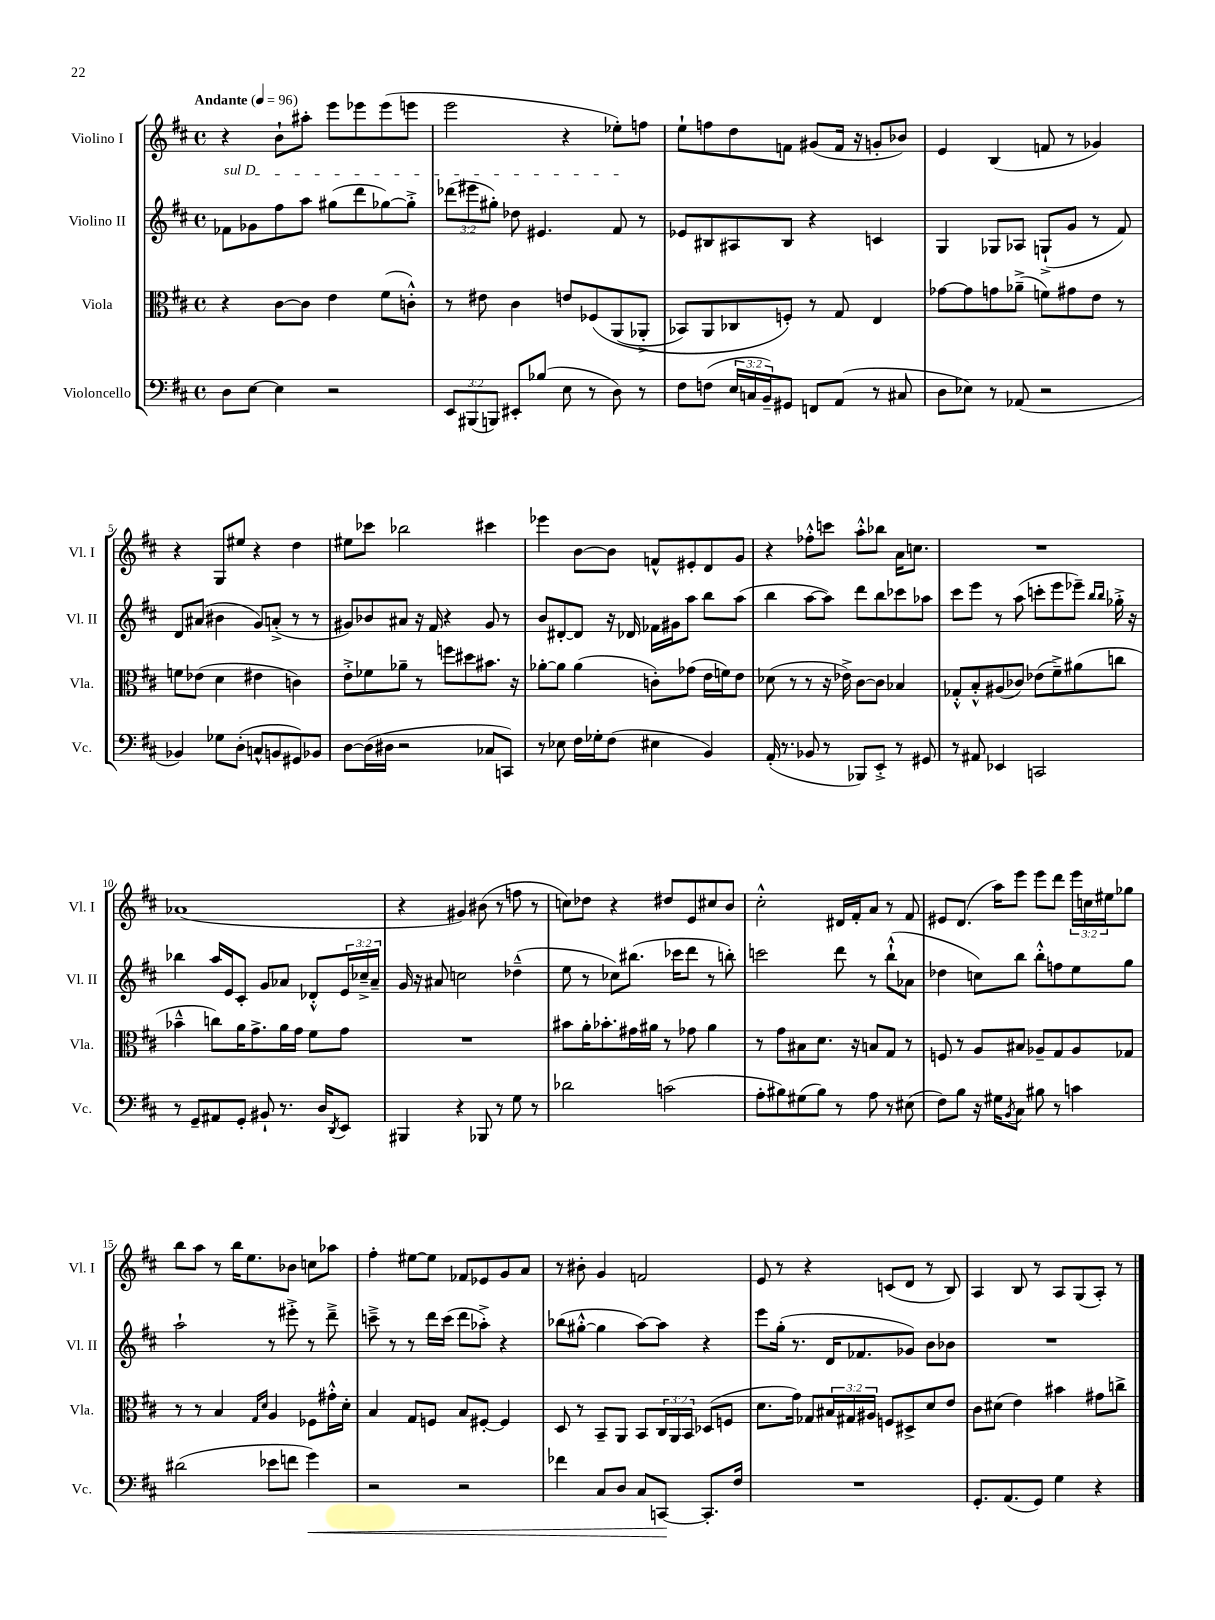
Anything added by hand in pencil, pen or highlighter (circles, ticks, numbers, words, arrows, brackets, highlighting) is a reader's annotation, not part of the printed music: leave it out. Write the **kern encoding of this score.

**kern	**kern	**kern	**kern
*staff4	*staff3	*staff2	*staff1
*clefF4	*clefC3	*clefG2	*clefG2
*k[f#c#]	*k[f#c#]	*k[f#c#]	*k[f#c#]
*M4/4	*M4/4	*M4/4	*M4/4
*met(c)	*met(c)	*met(c)	*met(c)
*MM96	*MM96	*MM96	*MM96
8D	4r	8f-	4r
[8E	.	8g-	.
4E]	[8c#	8ff#	8b`
.	8c#]	8aa	8aa#'
2r	4e	(8gg#	8eee
.	.	8ddd	8eee-
.	(8f#	[8gg-)	(8eee-
.	8c'^^)	8gg-'^]	8eee
=	=	=	=
12EE	8r	(12ddd-	2eee
(12BBB#	.	12eee#	.
.	8e#	.	.
12BBB)	.	12gg#')	.
8EE#'	4c#	8dd-	.
(8B-	.	4.e#	.
8E	8e	.	4r
8r	&(8F-	.	.
8D)	(8AA	8f#	8ee-')
8r	8AA-'^	8r	8ff
=	=	=	=
8F#	8BB-)	8e-	8ee`
(8F	8AA	8B#	8ff
24E	8C-	8A#	8dd
24C	.	.	.
24BB~)	.	.	.
8GG#	8F'&)	8B#	8f
8FF	8r	4r	(8g#
(8AA	8G	.	16f
.	.	.	16r
8r	4E	4c	8g'
8C#	.	.	8b-)
=	=	=	=
8D	[8g-	4G	4e
8E-)	8g-]	.	.
8r	8g	8G-	(4B
(8AA-	(8a-~^	8A-	.
2r	8f)	(8G`^	8f
.	8g#	8g	8r
.	8e	8r	4g-)
.	8r	8f#)	.
=	=	=	=
4BB-)	8f	8d	4r
.	(8e-	(8a#	.
8G-	4d	4b#	8G
(8D'	.	.	8ee#
8C^^	4e#	8g)	4r
8BB	.	(8a'^	.
8GG#)	4c)	8r	4dd
8BB-	.	8r	.
=	=	=	=
[8D	8e'^	8g#)	8ee#
(16D]	8f-	8b-	8ccc-
16D#	.	.	.
2r	8a-~	8a#	2bb-
.	8r	16r	.
.	.	16f#	.
.	8ff	4r	.
.	8dd#	.	.
8C-	8.b#	8g#	4ccc#
8CC)	.	8r	.
.	16r	.	.
=	=	=	=
8r	[8a-'	8b	4eee-
8E-	8a-]	[8d#'	.
16F#	(4a-	8d#]	[8b
16G-'	.	.	.
(8F#	.	16r	8b]
.	.	16d-	.
4E#	8c')	16f-	8f^^
.	.	16g#	.
.	(8g-	8aa	8e#'
4BB)	16e	8bb	8d
.	16f)	.	.
.	8e	(8aa	8g
=	=	=	=
(16AA'	(8d-	4bb	4r
8.r	.	.	.
.	8r	.	.
8BB-	8r	[8aa	8ff-'^^
8r	16r	8aa])	8ccc
.	16e-^)	.	.
8BBB-)	[8c#	8ddd	8aa'^^
8EE'^	8c#]	8bb	8bb-
8r	4B-	8ccc-	16a
.	.	.	8.cc
8GG#	.	8aa-	.
=	=	=	=
8r	8G-'^^	8ccc#	1r
8AA#	8B'^^	8eee	.
4EE-	(8A#	8r	.
.	8c-)	(8aa	.
2CC	(8e-	8ccc'	.
.	8f#~^)	8eee	.
.	(8a#	8eee-~)	.
.	.	16qqbb	.
.	.	16qqbb	.
.	8cc	16gg-'^	.
.	.	16r	.
=	=	=	=
8r	4b-~^^	4bb-	(1a-
8GG~	.	.	.
8AA#	8cc)	16aa	.
.	.	16e	.
8GG'	16a	8c#'	.
.	8.g^	.	.
8BB#`	.	8g	.
8.r	16a	8a-	.
.	16g	.	.
.	8f#	8d-'^^	.
16D	.	.	.
8qDD	.	.	.
8EE	8g	24e	.
.	.	24cc-~^	.
.	.	24a-~	.
=	=	=	=
4BBB#	1r	16g	4r
.	.	16r	.
.	.	8a#	.
4r	.	2cc	4g#)
8BBB-	.	.	(8b#
8r	.	.	8r
8G	.	(4dd-~^^	8ff
8r	.	.	8r
=	=	=	=
2d-	8b#	8ee	8cc)
.	16a'	8r	8dd-
.	8.b-'	.	.
.	.	8cc-)	4r
.	16g#	(8.bb#	.
.	16a#	.	.
(2c	8r	.	8dd#
.	.	16ccc-	.
.	8g-	8ddd	8e
.	4a#	8r	8cc#
.	.	8bb')	8b
=	=	=	=
8A'	8r	2ccc	2cc#'^^
8B#)	8g	.	.
(8G#	8B#	.	.
8B#)	8.d	.	.
8r	.	8ddd	16d#
.	16r	.	16f#'
8A	8B	8r	8a
8r	8G	(8bb`^^	8r
(8E#	8r	8a-	8f#
=	=	=	=
8F#)	8F	4dd-	8e#
8B	8r	.	(8.d
16r	8A	8cc)	.
16G#	.	.	16aa)
8qBB	.	.	.
8C#	8B#	8bb	8eee
8B#	8A-~	8bb'^^	8eee
8r	8G	8ff	8ddd
4c	8A-	8ee	24eee
.	.	.	24cc
.	.	.	24ee#
.	8G-	8gg	8gg-
=	=	=	=
(2d#	8r	2aa`	8bb
.	8r	.	8aa
.	4B	.	8r
.	.	.	16bb
.	.	.	8.ee
.	16qqG	.	.
.	16qqd	.	.
8e-	4A	8r	.
8f	.	8eee#'^	8b-
4g)	8F-	8r	8cc
.	16g#'^^	8ddd~^	8aa-
.	16d'	.	.
=	=	=	=
2r	4B	8ccc~^	4ff#'
.	.	8r	.
.	8G	8r	[8ee#
.	8F	16ddd	8ee#]
.	.	(16ccc	.
2r	8B	8ddd	8f-
.	[8F#'	8aa-'^)	8e-
.	4F#]	4r	8g
.	.	.	8a
=	=	=	=
4f-	8D	(8bb-	8r
.	8r	[8gg#'^^	8b#'
8C#	8BB~	4gg#]	4g
8D	8AA	.	.
8C#	8BB	[8aa)	2f
[8CC	24C#	8aa]	.
.	24AA	.	.
.	24BB	.	.
8.CC']	(8D-	4r	.
.	8F	.	.
16F#	.	.	.
=	=	=	=
1r	8.d	8eee	8e
.	.	(16gg'	8r
.	16g)	8.r	.
.	8G-	.	4r
.	24B#	16d	.
.	24G#	.	.
.	.	8.f-	.
.	24A#	.	.
.	8F	.	(8c
.	8D#^	8g-)	8d
.	8d	8b	8r
.	8e	8b-	8B)
=	=	=	=
8.GG'	8c#	1r	4A
.	(8d#	.	.
(8.AA	.	.	.
.	4e)	.	8B
8GG)	.	.	8r
4G	4b#	.	8A
.	.	.	(8G
4r	8g#	.	8A')
.	8cc^	.	8r
==	==	==	==
*-	*-	*-	*-
